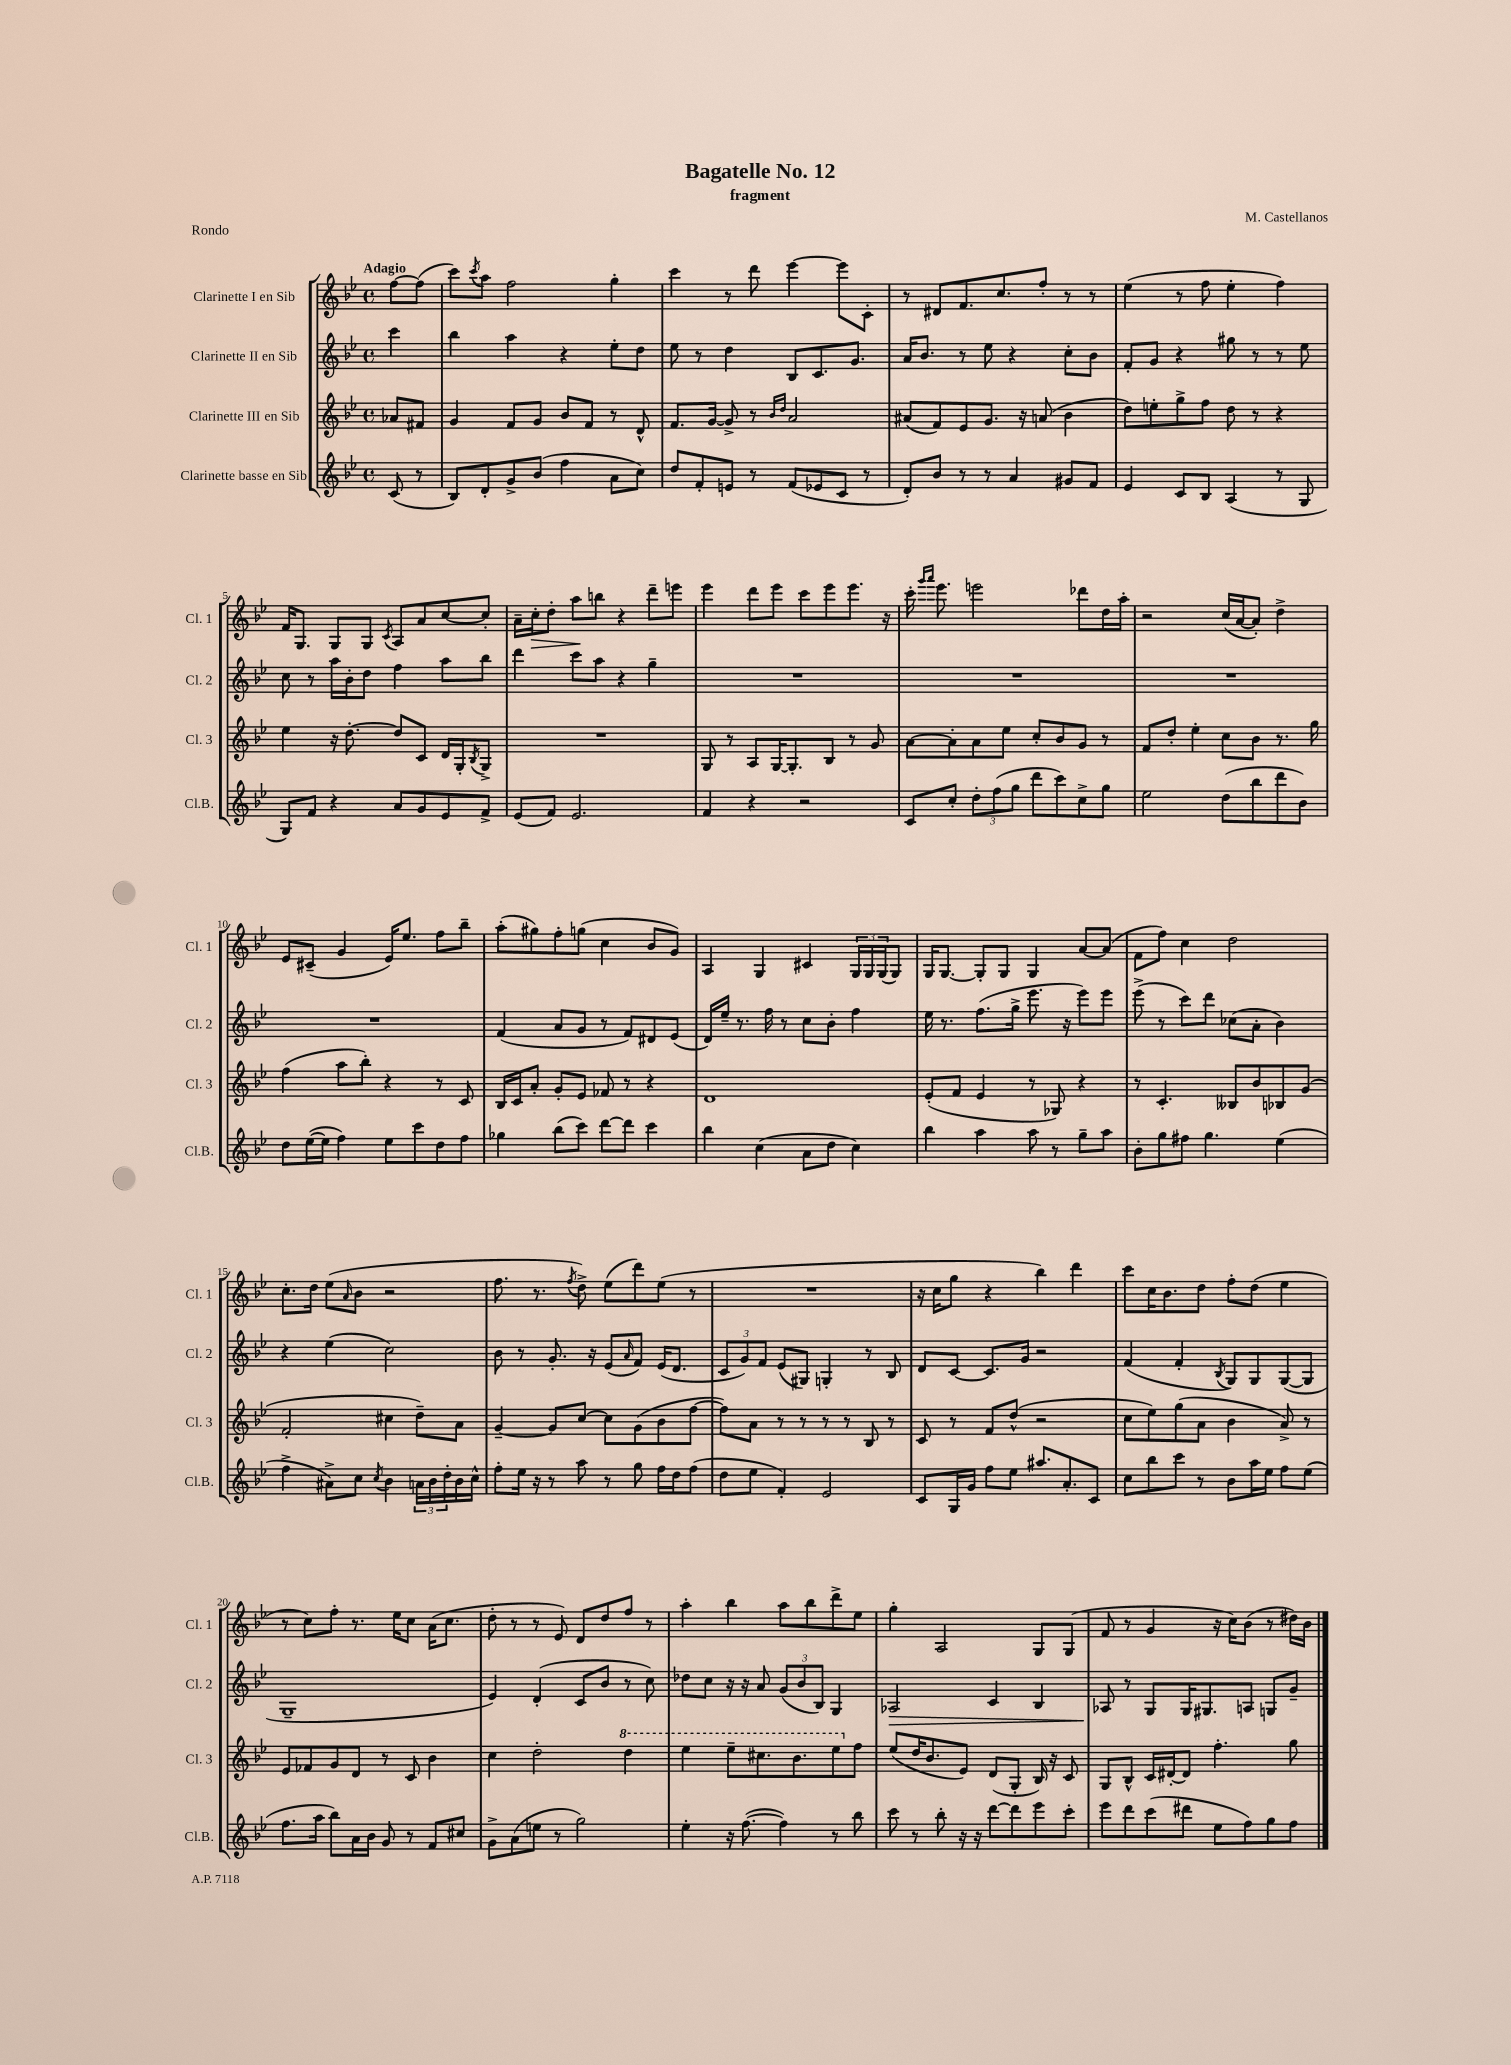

**kern	**kern	**kern	**kern
*staff4	*staff3	*staff2	*staff1
*clefG2	*clefG2	*clefG2	*clefG2
*k[b-e-]	*k[b-e-]	*k[b-e-]	*k[b-e-]
*M4/4	*M4/4	*M4/4	*M4/4
*met(c)	*met(c)	*met(c)	*met(c)
(8c/	8a-/L	4ccc\	[8ff\L
8r	8f#/J	.	(8ff\]J
=	=	=	=
8B-/L)	4g/	4bb-\	8ccc\L)
.	.	.	8qccc/
8d'/	.	.	8aa\J
8g^/	8f/L	4aa\	2ff\
(8b-/J	8g/J	.	.
4ff\	8b-/L	4r	.
.	8f/J	.	.
8a\L	8r	8ee-'\L	4gg'\
8cc\J)	8d^^/	8dd\J	.
=	=	=	=
8dd/L	8.f/L	8ee-\	4ccc\
8f'/	.	8r	.
.	[16g/Jk	.	.
8e/J	8g^/]	4dd\	8r
8r	8r	.	8ddd\
.	16qqb-/LL	.	.
.	16qqdd/JJ	.	.
(8f/L	2a/	8B-/L	[4eee-\
8e-/	.	8.c/	.
8c/J	.	.	8eee-\]L
.	.	8.g/J	.
8r	.	.	8c'\J
=	=	=	=
8d'/L)	(8a#/L	16a/LK	8r
.	.	8.b-/J	.
8b-/J	8f/)	.	8d#/L
8r	8e-/	8r	8.f/
8r	8.g/J	8ee-\	.
.	.	.	8.cc/
4a/	.	4r	.
.	16r	.	.
.	(8a/	.	8ff'/J
8g#/L	4b-\	8cc'\L	8r
8f/J	.	8b-\J	8r
=	=	=	=
4e-/	8dd\L)	8f'/L	(4ee-\
.	8ee'\	8g/J	.
8c/L	8gg^\	4r	8r
8B-/J	8ff\J	.	8ff\
(4A/	8dd\	8gg#\	4ee-'\
.	8r	8r	.
8r	4r	8r	4ff\)
8G/	.	8ee-\	.
=	=	=	=
8G/L)	4ee-\	8cc\	16f/LK
.	.	.	8.G/J
8f/J	.	8r	.
4r	16r	16aa\LL	8G/L
.	[8.dd'\	16b-'\J	.
.	.	8dd\J	8G/J
.	.	.	8qc/
8a/L	8dd/]L	4ff\	8A/L
8g/	8c/J	.	8a/
8e-/	16d/LL	8aa\L	[8cc/
.	16G'/J	.	.
.	8qB-/	.	.
8f^/J	8G^/J	8bb-\J	8cc'/]J
=	=	=	=
(8e-/L	1r	4ddd\	16a~\LL
.	.	.	16cc'\J
8f/J)	.	.	8dd'\J
2.e-/	.	8ccc\L	8aa\L
.	.	8aa\J	8bb\J
.	.	4r	4r
.	.	4gg~\	8ddd~\L
.	.	.	8eee\J
=	=	=	=
4f/	8G/	1r	4eee-\
.	8r	.	.
4r	8A/L	.	8ddd\L
.	[16G/K	.	8eee-\J
.	8.G'/]	.	.
2r	.	.	8ccc\L
.	8B-/J	.	8eee-\
.	8r	.	8.eee-\J
.	8g/	.	.
.	.	.	16r
=	=	=	=
8c/L	[8a\L	1r	16ccc'\
.	.	.	16qqggg/LL
.	.	.	16qqaaa/JJ
.	.	.	8.eee-\
8cc'/J	8a'\]	.	.
12dd'\L	8a\	.	2eee\
(12ff\	.	.	.
.	8ee-\J	.	.
12gg\J	.	.	.
8ddd\L	8cc'/L	.	.
8ccc\)	8b-/	.	.
8cc^\	8g/J	.	8ddd-\L
8gg\J	8r	.	16dd\L
.	.	.	16aa'\JJ
=	=	=	=
2ee-\	8f/L	1r	2r
.	8dd'/J	.	.
.	4ee-'\	.	.
(8dd\L	8cc\L	.	(16cc/LL
.	.	.	[16a/J
8bb-\	8b-\J	.	8a'/]J)
8ddd\	8.r	.	4dd^\
8b-\J)	.	.	.
.	16gg\	.	.
=	=	=	=
8dd\L	(4ff\	1r	8e-/L
([16ee-\L	.	.	(8c#~/J
16ee-\]JJ	.	.	.
4ff\)	8aa\L	.	4g/
.	8bb-'\J)	.	.
8ee-\L	4r	.	16e-/LK)
.	.	.	8.ee-/J
8ccc\	.	.	.
8dd\	8r	.	8ff\L
8ff\J	8c/	.	8bb-~\J
=	=	=	=
4gg-\	16B-/LL	(4f/	(8aa'\L
.	16c/J	.	.
.	8a'/J	.	8gg#\)
(8bb-\L	8g'/L	8a/L	8ff'\
8ccc\J)	8e-/J	8g/J	(8gg\J
[8ddd\L	8f-/	8r	4cc\
8ddd\]J	8r	8f/L)	.
4ccc\	4r	8d#/	8b-/L
.	.	(8e-/J	8g/J)
=	=	=	=
4bb-\	1d	16d/LL)	4A/
.	.	16ee-~/JJ	.
.	.	8.r	.
(4cc\	.	.	4G/
.	.	16ff\	.
.	.	8r	.
8a\L	.	8cc\L	4c#/
8dd\J	.	8b-'\J	.
4cc\)	.	4ff\	24G/LL
.	.	.	24G/
.	.	.	(24G/J
.	.	.	8G/J)
=	=	=	=
4bb-\	(8e-'/L	16ee-\	16G/LK
.	.	8.r	[8.G/J
.	8f/J	.	.
4aa\	4e-/	(8.ff\L	8G'/]L
.	.	.	8G/J
.	.	16gg^\Jk	.
8aa\	8r	8.eee-\	4G/
8r	8G-/)	.	.
.	.	16r	.
8gg~\L	4r	8eee-\L)	[8a/L
8aa\J	.	8eee-\J	(8a/]J
=	=	=	=
8b-'\L	8r	(8eee-^\	8f\L
8gg\	4.c'/	8r	8ff\J)
8ff#\J	.	8ccc\L)	4cc\
4.gg\	.	8ddd\J	.
.	8B--/L	(8cc-\L	2dd\
.	8b-/	8a'\J	.
(4ee-\	8B-/	4b-\)	.
.	(8g/J	.	.
=	=	=	=
4ff^\	2f'/	4r	8.cc'\L
.	.	.	16dd\Jk
8a#^\L)	.	(4ee-\	(8ee-\L
.	.	.	16qqa/
8cc\J	.	.	8b-\J
8qcc/	.	.	.
4b-\	4cc#\	2cc\)	2r
24a\LL	8dd~\L)	.	.
24b-\	.	.	.
24dd'\	.	.	.
16b-\	8a\J	.	.
16cc^^\JJ	.	.	.
=	=	=	=
8ff'\L	[4g~/	8b-\	8.ff\
16ee-\Jk	.	8r	.
16r	.	.	8.r
8r	8g/]L	8.g'/	.
.	.	.	8qff/
8aa\	[8cc/J	.	8dd^\)
.	.	16r	.
8r	8cc\]L	(8e-/L	(8ee-\L
.	.	16qqa/	.
8gg\	(8g\	8f/J)	8ddd\)
16ff\LL	8b-\	(16e-/LK	(8ee-\J
16dd\J	.	8.d/J	.
(8ff\J	[8ff\J	.	8r
=	=	=	=
8dd\L	8ff\]L)	12c/L	1r
.	.	12g/)	.
8ee-\J	8a\J	.	.
.	.	12f/J	.
4f'/)	8r	(8e-/L	.
.	8r	8G#/J)	.
2e-/	8r	4G'/	.
.	8r	.	.
.	8B-/	8r	.
.	8r	8B-/	.
=	=	=	=
8c/L	8c/	8d/L	16r
.	.	.	16cc\LK
16G/L	8r	[8c/J	8gg\J
16g/JJ	.	.	.
8ff\L	8f/L	8.c/]L	4r
8ee-\J	(8dd^^/J	.	.
.	.	16g/Jk	.
8.aa#/L	2r	2r	4bb-\)
8.a'/	.	.	.
.	.	.	4ddd\
8c/J	.	.	.
=	=	=	=
8cc\L	8cc\L	(4f/	8ccc\L
8bb-\	8ee-\)	.	16cc\K
.	.	.	8.b-\
8ccc\J	(8gg\	4f'/	.
8r	8a\J	.	8dd\J
.	.	8qB-/	.
8b-\L	4b-\	8G/L)	8ff'\L
16aa\L	.	8G/	(8dd\J
16ee-\JJ	.	.	.
8ff\L	8a^/)	([8G/	4ee-\
(8ee-\J	8r	8G/]J	.
=	=	=	=
8.ff\L	8e-/L	1G~	8r
.	8f-/	.	8cc\L)
16aa\Jk	.	.	.
8bb-\L)	8g/	.	8ff'\J
16a\L	8d/J	.	8.r
16b-\JJ	.	.	.
8g/	8r	.	.
.	.	.	16ee-\LK
8r	8c/	.	8cc\J
8f/L	4b-\	.	(16a\LK
.	.	.	8.cc\J
8cc#/J	.	.	.
=	=	=	=
8g^\L	4cc\	4e-/)	8dd'\
(8a\	.	.	8r
8ee\J	2dd'\	(4d'/	8r
8r	.	.	8e-/)
2gg\)	.	8c/L	8d/L
.	.	8b-/J	8dd/
.	4ddd\	8r	8ff/J
.	.	8cc\)	8r
=	=	=	=
4ee-'\	4eee-\	8dd-\L	4aa'\
.	.	8cc\J	.
16r	8eee-~\L	16r	4bb-\
([8.ff\	.	16r	.
.	8.ccc#\	8a/	.
4ff\])	.	(12g/L	8aa\L
.	8.bb-\	.	.
.	.	12b-/	.
.	.	.	8bb-\
.	.	12B-/J)	.
8r	8eee-\	4G/	8ddd^\
8bb-\	8ff\J	.	8ee-\J
=	=	=	=
8ccc\	(8ee-/L	2A-/	4gg'\
8r	16dd/K	.	.
.	8.b-/	.	.
8bb-'\	.	.	2A/
16r	8e-/J)	.	.
16r	.	.	.
[8ddd\L	(8d/L	4c/	.
8ddd\]	8G'/J	.	.
8eee-\	16B-/)	4B-/	8G/L
.	16r	.	.
8ccc'\J	8c/	.	(8G/J
=	=	=	=
8eee-\L	8G/L	8A-/	8f/
8ddd\	8B-^^/J	8r	8r
(8ccc\	16c/LL	8G/L	4g/
.	[16d#'/J	.	.
8ddd#\J	8d#/]J	16G/K	.
.	.	8.G#/	.
8ee-\L	4.ff'\	.	16r
.	.	.	16cc\LK)
8ff\)	.	8A/J	(8b-\J
8gg\	.	8G/L	8r
8ff\J	8gg\	8g~/J	16dd#\LL)
.	.	.	16b-\JJ
==	==	==	==
*-	*-	*-	*-
